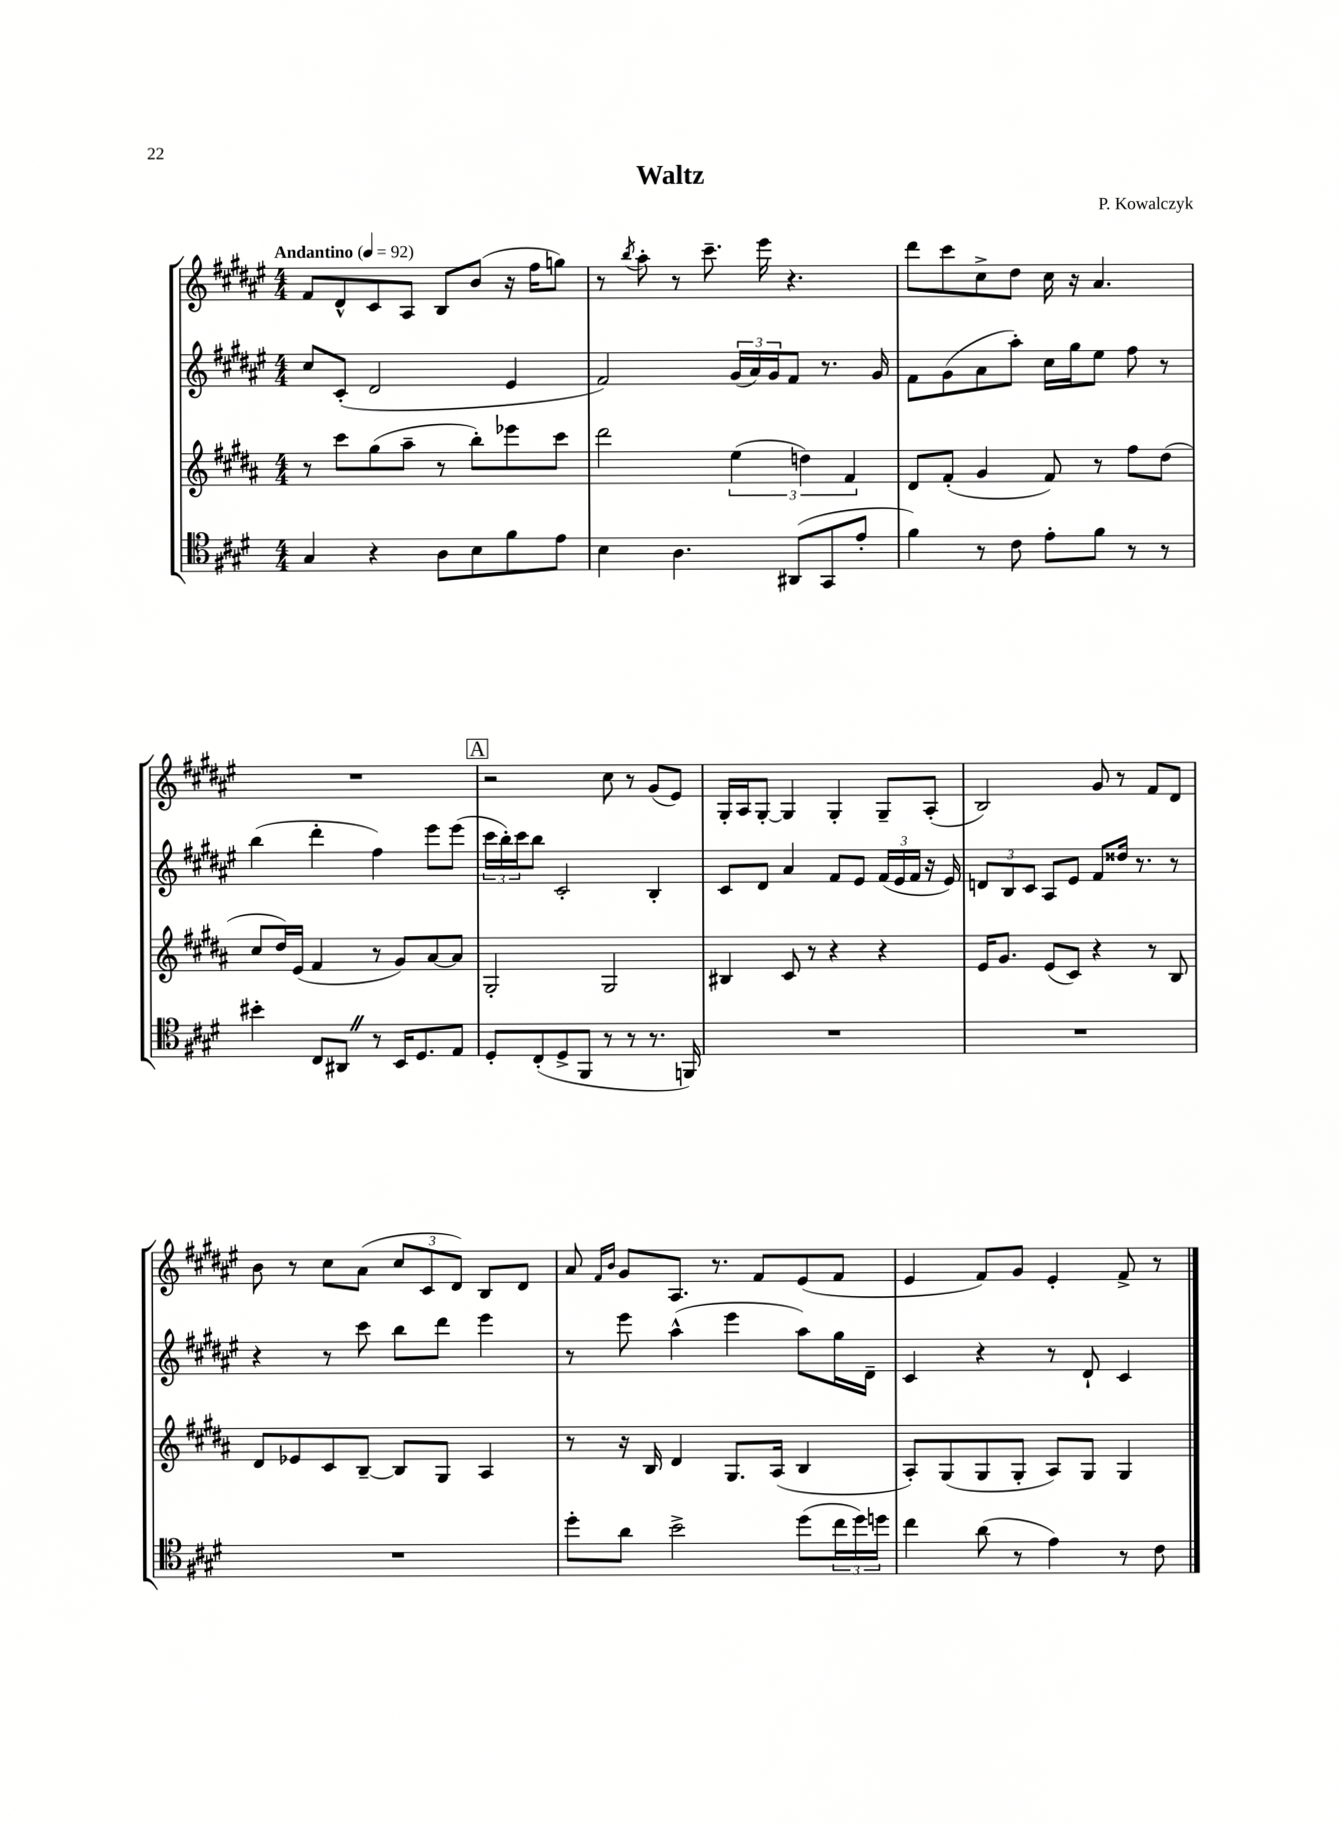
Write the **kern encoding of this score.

**kern	**kern	**kern	**kern
*staff4	*staff3	*staff2	*staff1
*clefC4	*clefG2	*clefG2	*clefG2
*k[f#c#g#d#]	*k[f#c#g#d#a#]	*k[f#c#g#d#a#e#]	*k[f#c#g#d#a#e#]
*M4/4	*M4/4	*M4/4	*M4/4
*MM92	*MM92	*MM92	*MM92
4G#/	8r	8cc#/L	8f#/L
.	8ccc#\L	(8c#'/J	8d#^^/
4r	(8gg#\	2d#/	8c#/
.	8aa#~\J	.	8A#/J
8A\L	8r	.	8B/L
8B\	8bb'\L)	.	(8b/J
8f#\	8eee-\	4e#/	16r
.	.	.	16ff#\LK
8e\J	8ccc#\J	.	8gg\J)
=	=	=	=
4B\	2ddd#\	2f#/)	8r
.	.	.	8qbb/
.	.	.	8aa#'\
4.A\	.	.	8r
.	.	.	8.ccc#~\
.	(6ee\	(24g#/LL	.
.	.	24a#/)	.
.	.	.	16eee#\
.	.	24g#/J	.
(8AA#/L	.	8f#/J	4.r
.	6dd\)	.	.
8GG#/	.	8.r	.
.	6f#/	.	.
8e'/J	.	.	.
.	.	16g#/	.
=	=	=	=
4f#\)	8d#/L	8f#\L	8ddd#\L
.	(8f#'/J	(8g#\	8ccc#\
8r	4g#/	8a#\	8cc#^\
8c#\	.	8aa#'\J)	8dd#\J
8e'\L	8f#/)	16cc#\LL	16cc#\
.	.	16gg#\J	16r
8f#\J	8r	8ee#\J	4.a#/
8r	8ff#\L	8ff#\	.
8r	(8dd#\J	8r	.
=	=	=	=
4b#'\	8cc#/L	(4bb\	1r
.	16dd#/L)	.	.
.	(16e/JJ	.	.
8C#/L	4f#/	4ddd#'\	.
8AA#/J	.	.	.
8r	8r	4ff#\)	.
16BB/LK	8g#/L)	.	.
8.D#/	.	.	.
.	[8a#/	8eee#\L	.
8E/J	8a#/]J	(8eee#\J	.
=	=	=	=
8D#'/L	2G#'/	24ccc#\LL	2r
.	.	24bb'\)	.
.	.	24ccc#\J	.
(8C#'/	.	8bb\J	.
8D#^/	.	2c#'/	.
8FF#/J	.	.	.
8r	2G#/	.	8cc#\
8r	.	.	8r
8.r	.	4B'/	(8g#/L
.	.	.	8e#/J)
16FF/)	.	.	.
=	=	=	=
1r	4B#/	8c#/L	16G#'/LL
.	.	.	16A#/J
.	.	8d#/J	[8G#'/J
.	8c#/	4a#/	4G#/]
.	8r	.	.
.	4r	8f#/L	4G#'/
.	.	8e#/J	.
.	4r	(24f#/LL	8G#~/L
.	.	24e#/	.
.	.	24f#/JJ	.
.	.	16r	(8A#'/J
.	.	16e#/)	.
=	=	=	=
1r	16e/LK	12d/L	2B/)
.	8.g#/J	.	.
.	.	12B/	.
.	.	12c#/J	.
.	(8e/L	8A#/L	.
.	8c#/J)	8e#/J	.
.	4r	8f#/L	8g#/
.	.	16dd##/Jk	8r
.	.	8.r	.
.	8r	.	8f#/L
.	8B/	8r	8d#/J
=	=	=	=
1r	8d#/L	4r	8b\
.	8e-/	.	8r
.	8c#/	8r	8cc#\L
.	[8B~/J	8ccc#\	(8a#\J
.	8B/]L	8bb\L	12cc#/L
.	.	.	12c#/
.	8G#/J	8ddd#\J	.
.	.	.	12d#/J)
.	4A#/	4eee#\	8B/L
.	.	.	8d#/J
=	=	=	=
8dd#'\L	8r	8r	8a#/
.	.	.	16qqf#/LL
.	.	.	16qqb/JJ
8a\J	16r	8eee#\	8g#/L
.	16B/	.	.
2b^\	4d#/	(4aa#^^\	8.A#/J
.	.	.	8.r
.	8.G#/L	4eee#\	.
.	.	.	8f#/L
.	(16A#/Jk	.	.
(8dd#\L	4B/	8aa#\L)	(8e#/
24cc#\L	.	16gg#\L	8f#/J
24dd#\)	.	.	.
.	.	16d#~\JJ	.
24dd\JJ	.	.	.
=	=	=	=
4cc#\	8A#'/L)	4c#/	4e#/
.	(8G#/	.	.
(8a\	8G#/	4r	8f#/L)
8r	8G#'/J	.	8g#/J
4e\)	8A#/L)	8r	4e#'/
.	8G#/J	8d#`/	.
8r	4G#/	4c#/	8f#^/
8c#\	.	.	8r
==	==	==	==
*-	*-	*-	*-
